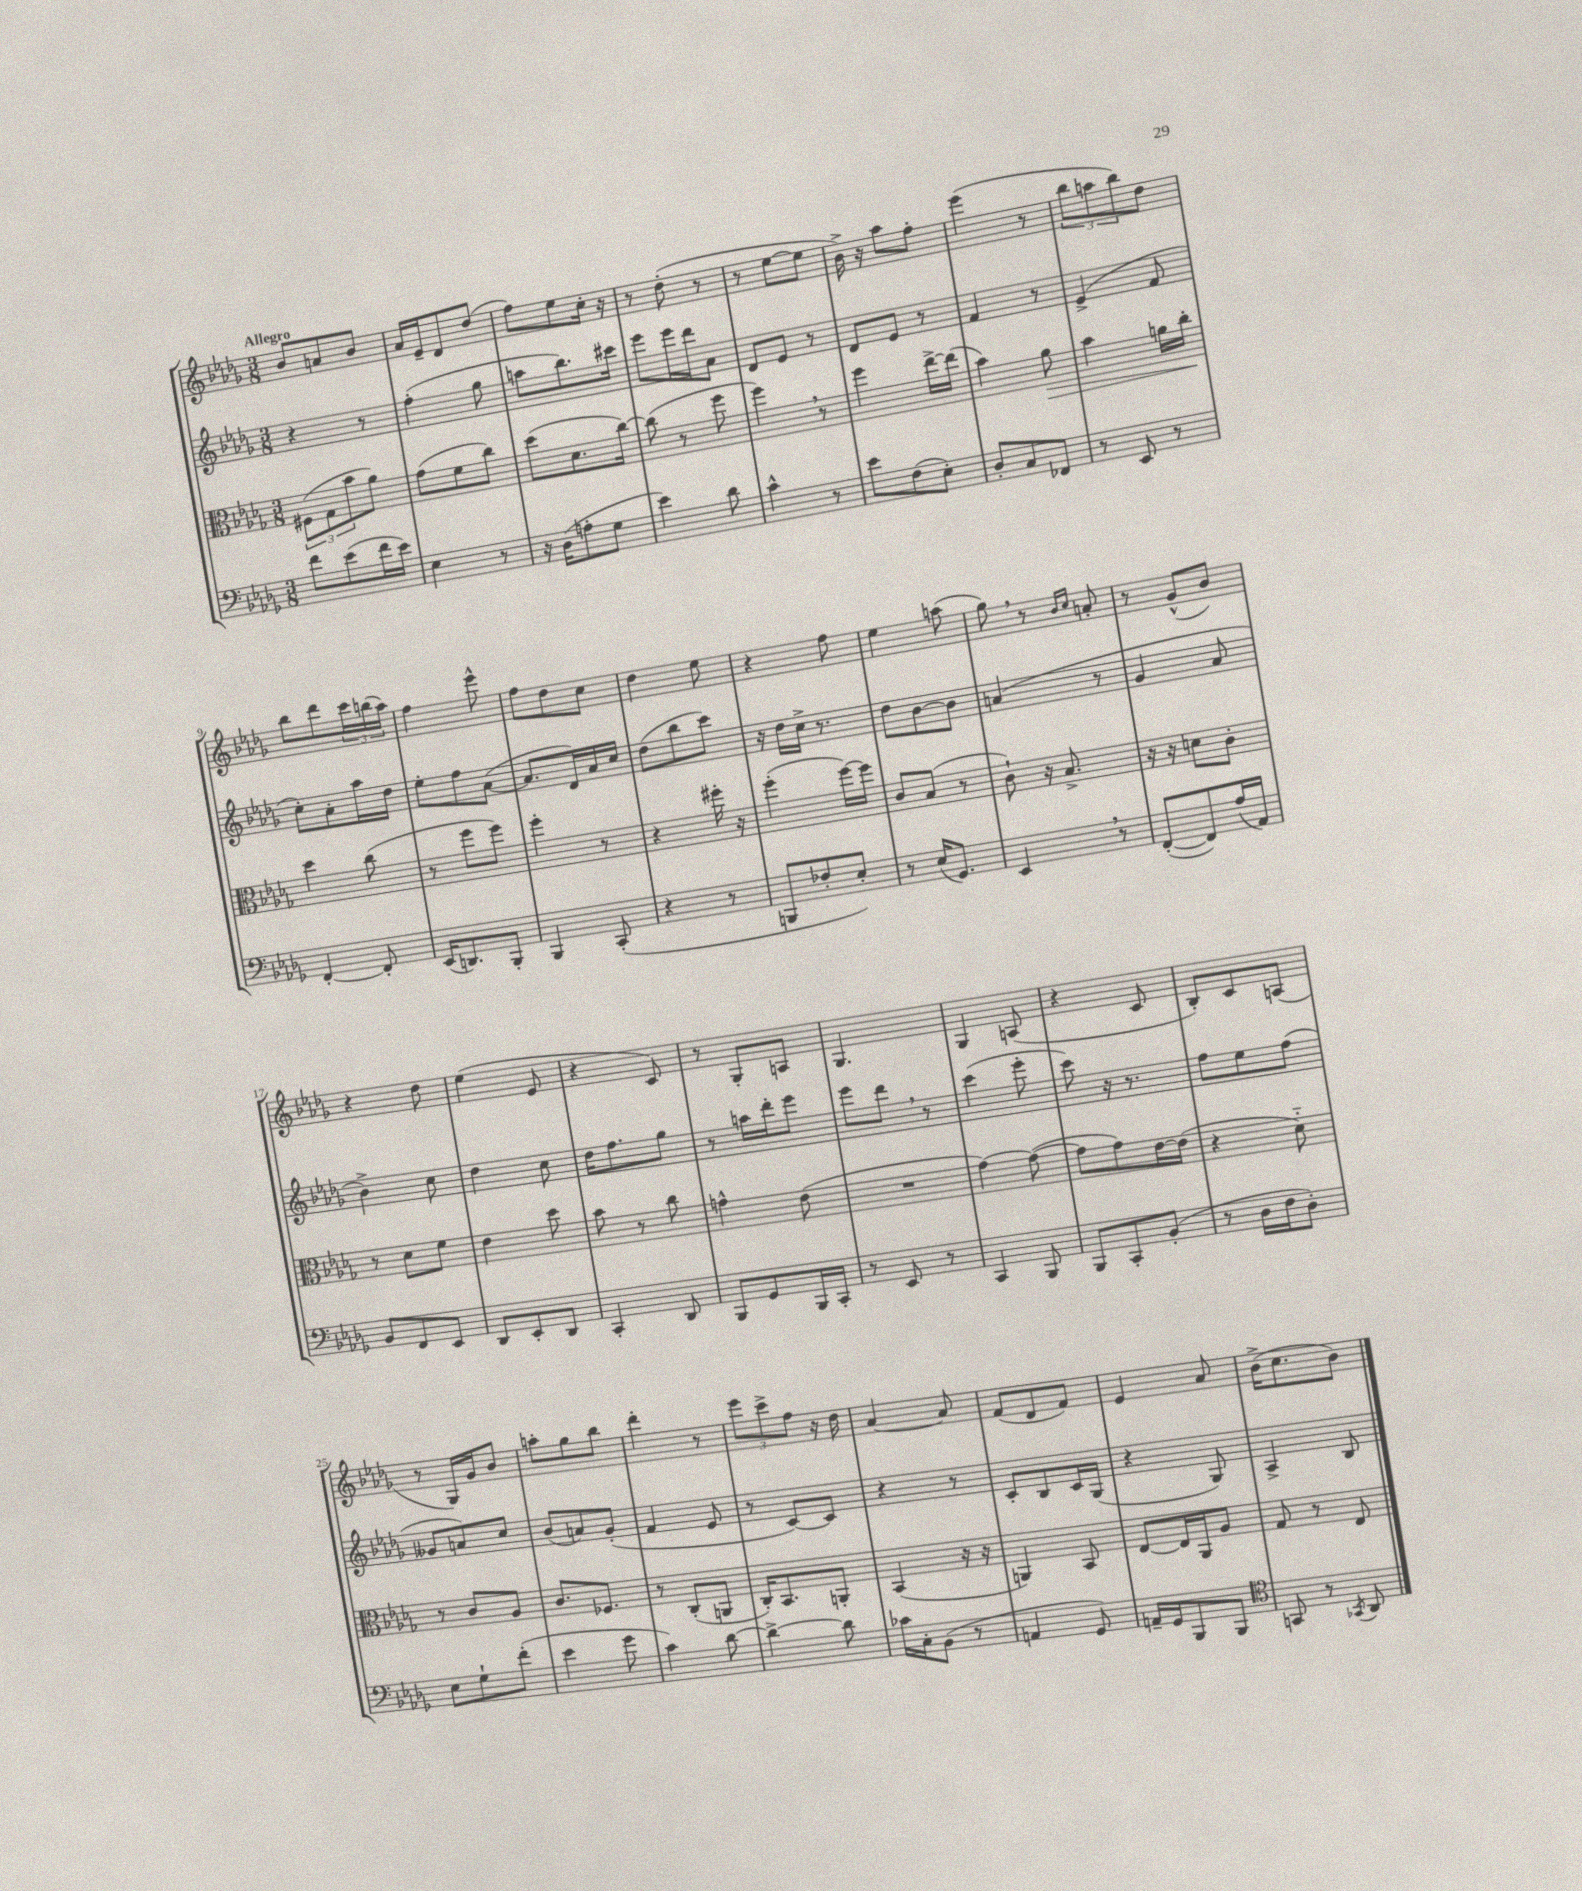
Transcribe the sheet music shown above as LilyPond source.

<<
\new StaffGroup <<
\new Staff = "s0" {
    \clef treble \key des \major \numericTimeSignature \time 3/8 \tempo "Allegro"
    bes'8 a'8 bes'8 |
    aes'16 ees'16-- des'8 des''8( |
    f''8) ees''8 c''16-. r16 |
    r8 des''8-.( r8 |
    r8 ees''8~ ees''8 |
    bes'16->) r16 aes''8 f''8-. |
    ees'''4( r8 |
    \tuplet 3/2 { bes''8 a''8 bes''8) } des''8 |
    bes''8 des'''8 \tuplet 3/2 { c'''16 b''16( aes''16) } |
    f''4 ees'''8-^ |
    f''8 des''8 c''8 |
    des''4 ees''8 |
    r4 f''8 |
    ees''4 a''8( |
    ges''8) \breathe r8 \grace { bes'16 c''16 } a'8-. |
    r8 ges'8-^( bes'8) |
    r4 des''8 |
    ees''4( ees'8 |
    r4 c'8) |
    r8 ges8-. a8 |
    ges4. |
    ges4 a8( |
    r4 c'8 |
    bes8-.) c'8 a8( |
    r8 ges16) ges'16 bes'8 |
    a''8-. ges''8 bes''8 |
    des'''4-. r8 |
    \tuplet 3/2 { ees'''8 c'''8-> f''8 } r16 des''16 |
    aes'4~ aes'8 |
    f'8( des'8 f'8) |
    ees'4 aes'8 |
    bes'16->( c''8. bes'8) \bar "|." |
}
\new Staff = "s1" {
    \clef treble \key des \major \numericTimeSignature \time 3/8
    r4 r8 |
    f''4-.( ges''8 |
    a''8 bes''8.) cis'''16 |
    ees'''8 ees'''16 des'''16 aes'8 |
    des'8 ees'8 r8 |
    des'8 ees'8 r8 |
    f'4 r8 |
    ees'4->( f'8 |
    c''8-.) aes'8-. aes''16 des''16 |
    ees''8-. f''8 aes'8~( |
    aes'8. des'16) aes'16 c''16 |
    des''8( bes''8 c'''8) |
    r16 des''16 c''16-> r8. |
    des''8 bes'8~ bes'8 |
    a'4( r8 |
    ges'4 aes'8 |
    bes'4->) c''8 |
    des''4 c''8 |
    des''16 f''8. ges''8 |
    r8 a''16 des'''16-. ees'''8 |
    ees'''8 des'''8 \breathe r8 |
    c'''4( ees'''8-. |
    c'''8) r16 r8. |
    f''8 ees''8 f''8( |
    geses'8 a'8) c''8 |
    bes'8( a'8) ges'8-.( |
    f'4 ees'8 |
    r8 c'8~) c'8 |
    r4 r8 |
    c'8-. bes8 c'16 ges16( |
    r4 ges8) |
    aes4-> bes8 \bar "|." |
}
\new Staff = "s2" {
    \clef alto \key des \major \numericTimeSignature \time 3/8
    \tuplet 3/2 { fis8( ges8 bes'8 } aes'8) |
    ges'8( f'8 c''8) |
    des''8( des'8. c''16~) |
    c''8( r8 f''8 |
    f''4) \breathe r8 |
    f''4 ees''16~-> ees''16( |
    bes'4) aes'8\> |
    bes'4 a'16 c''16-.\! |
    des''4 c''8( |
    r8 f''8 f''8) |
    f''4-. r8 |
    r4 fis''16-. r16 |
    f''4-.( f''16~) f''16 |
    c'8 bes8( r8 |
    c'8-!) r16 bes8.-> |
    r16 r16 d'8 c'8-. |
    r8 des'8 f'8 |
    ees'4 des''8 |
    bes'8 r8 c''8 |
    g'4-^ ees'8( |
    R4. |
    ges'4~) ges'8~( |
    ges'8 ges'8) ees'16~ ees'16( |
    r4 des'8-_) |
    r8 c'8 aes8 |
    c'8. fes8. |
    r8 c8-.( a,8 |
    c16-.) bes,8. a,8-. |
    bes,4( r16 r16 |
    a,4) bes,8 |
    ees8~ ees16 aes,16 aes8 |
    ges8 r8 ees8 \bar "|." |
}
\new Staff = "s3" {
    \clef bass \key des \major \numericTimeSignature \time 3/8
    f'8 ees'8( f'16 ees'16) |
    ees4 r8 |
    r16 des16( a8-. ges8 |
    ees'4) des'8 |
    c'4-^ r8 |
    ees'8 f8( ees8-.) |
    des8-. c8 fes,8 |
    r8 ees,8 r8 |
    f,4~-. f,8-. |
    ees,16( d,8.) bes,,8-. |
    bes,,4 c,8-.( |
    r4 r8 |
    b,,8 fes8-. ees8-.) |
    r8 ees16( ges,8.) |
    ees,4 \breathe r8 |
    f,8~-.( f,8) aes16( aes,16) |
    bes,8 f,8 ees,8 |
    des,8 ees,8-. des,8 |
    c,4-. des,8 |
    bes,,8 ges,8 bes,,16 c,16-. |
    r8 ees,8 r8 |
    c,4 bes,,8 |
    bes,,8 c,8-. bes,8-.( |
    r8 des16 f16 des8-.) |
    ees8 ges8-! f'8-.( |
    ees'4 ges'8 |
    c'4) des'8~ |
    des'4~-> des'8 |
    ces'16 c16-. bes,8( r8 |
    a,4 ges,8) |
    a,16-- ges,16 bes,,8 bes,,8 |
    \clef tenor g,8 r8 \acciaccatura { ges,8 } aes,8 \bar "|." |
}
>>
>>
